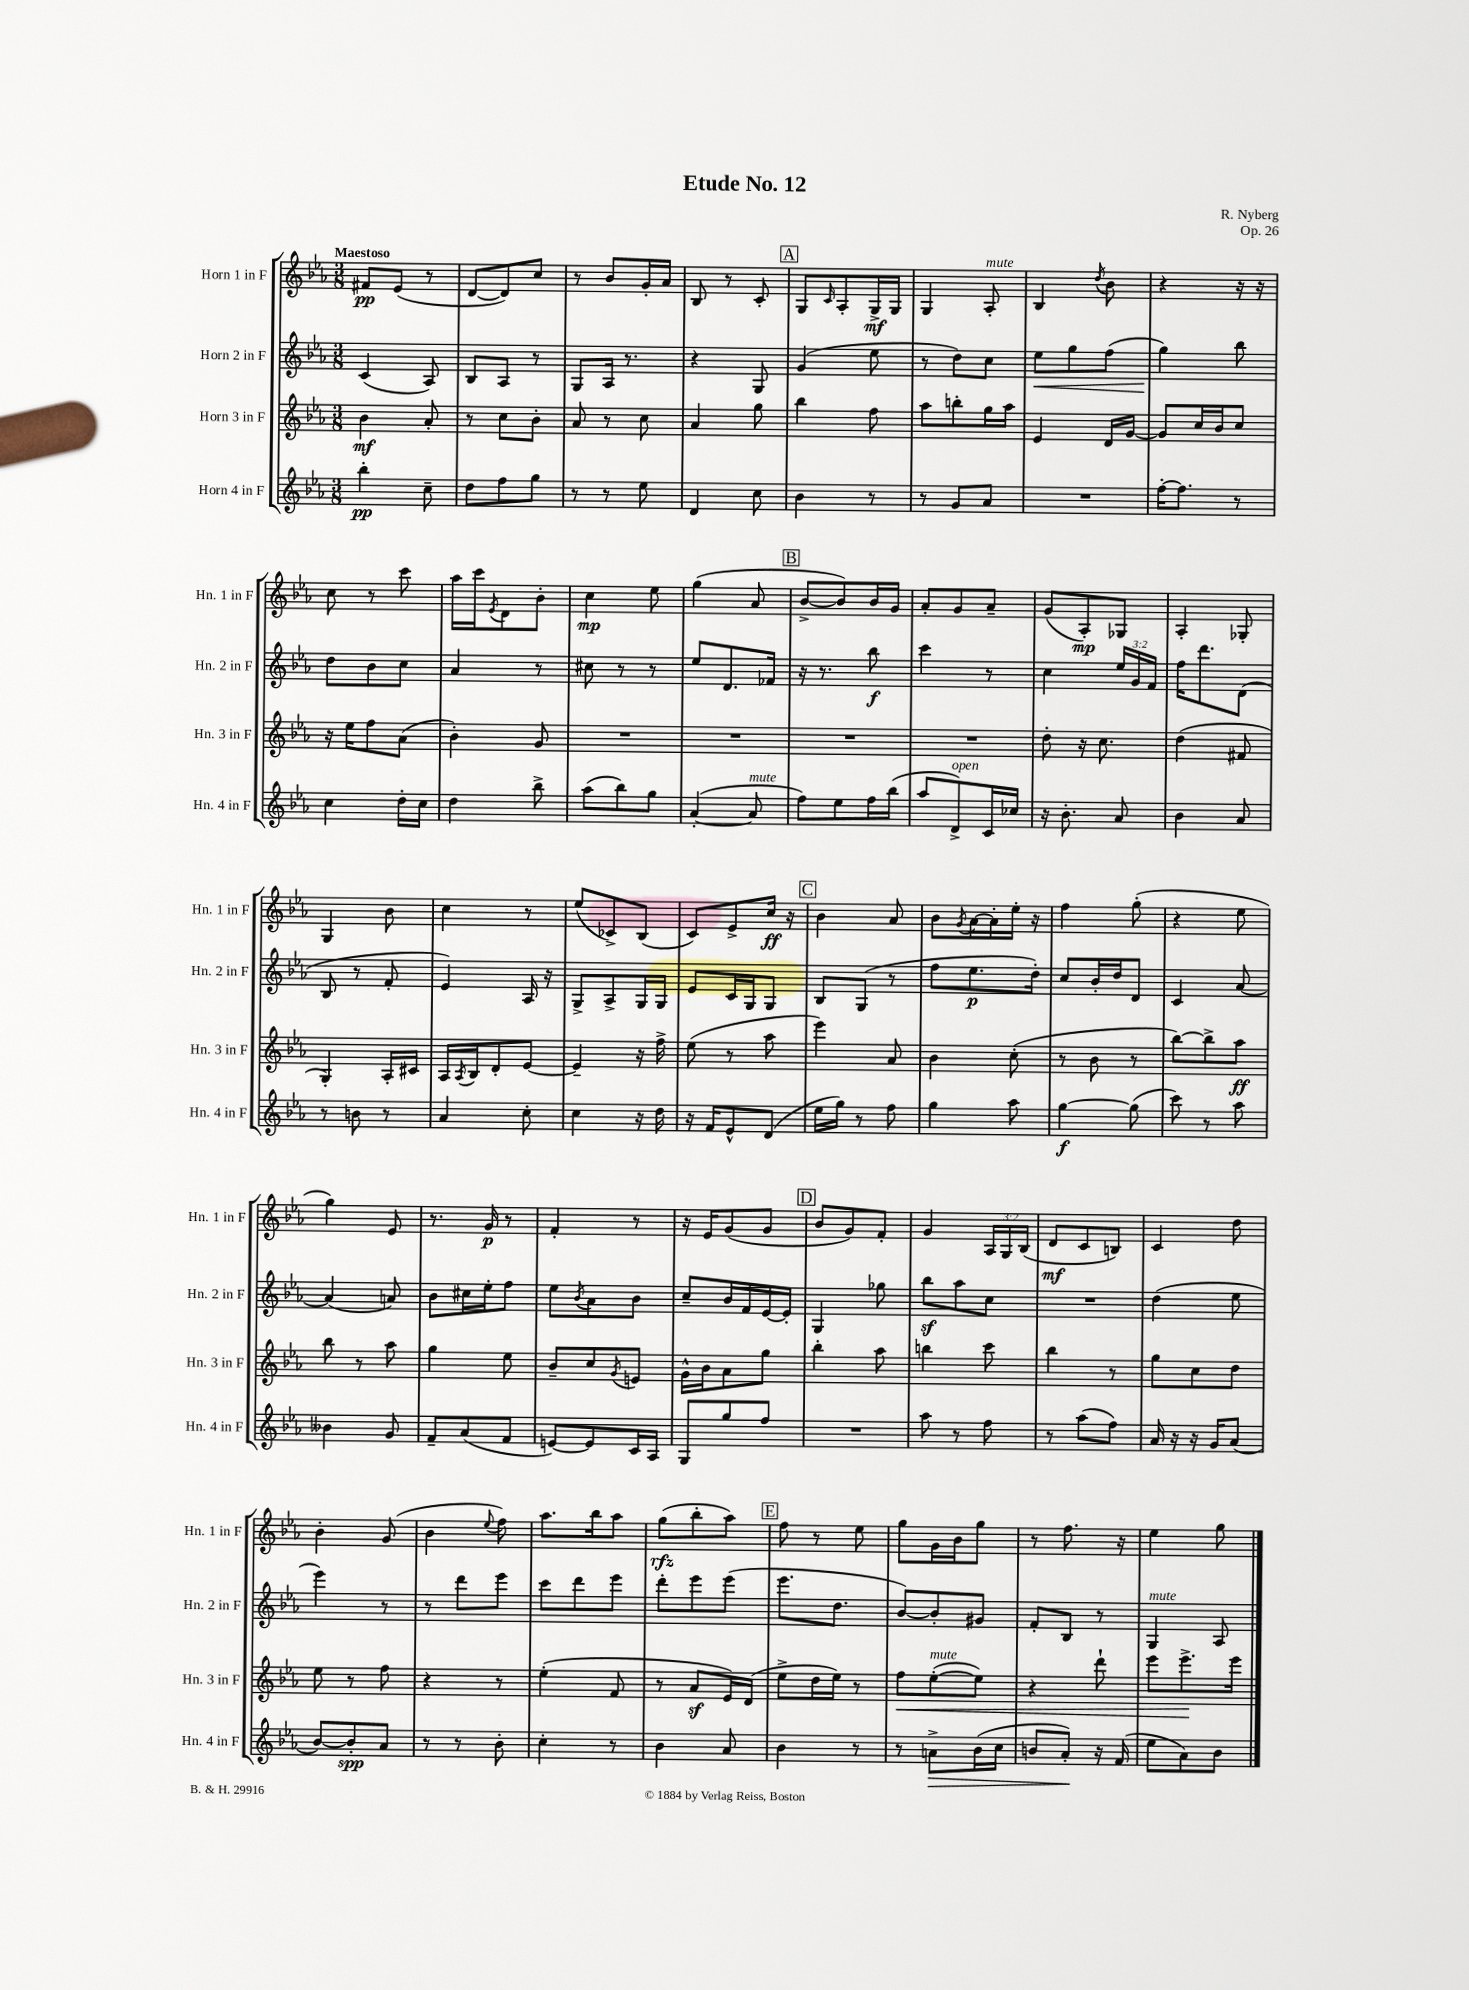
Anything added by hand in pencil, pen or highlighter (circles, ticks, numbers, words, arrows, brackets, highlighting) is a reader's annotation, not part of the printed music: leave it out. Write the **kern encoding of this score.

**kern	**kern	**kern	**kern
*staff4	*staff3	*staff2	*staff1
*clefG2	*clefG2	*clefG2	*clefG2
*k[b-e-a-]	*k[b-e-a-]	*k[b-e-a-]	*k[b-e-a-]
*M3/8	*M3/8	*M3/8	*M3/8
4bb-'	4b-	(4c	8f#
.	.	.	(8e-
8cc~	8a-'	8A-)	8r
=	=	=	=
8dd	8r	8B-	[8d
8ff	8cc	8A-	8d])
8gg	8b-'	8r	8cc
=	=	=	=
8r	8a-	8G	8r
8r	8r	16A-	8b-
.	.	8.r	.
8ee-	8cc	.	16g'
.	.	.	16a-
=	=	=	=
4d	4a-	4r	8B-
.	.	.	8r
8cc	8gg	8G	8c'
=	=	=	=
4b-	4bb-	(4g	8G
.	.	.	16qqc
.	.	.	8A-'
8r	8ff	8ee-	16G^
.	.	.	16G
=	=	=	=
8r	8aa-	8r	4G
8g	8bb'	8dd)	.
8a-	16gg	8cc	8A-'
.	16aa-	.	.
=	=	=	=
4.r	4e-	8ee-	4B-
.	.	8gg	.
.	.	.	8qdd
.	16d	(8ff	8b-
.	[16g	.	.
=	=	=	=
[16ff'	8g]	4gg)	4r
8.ff]	.	.	.
.	16cc	.	.
.	16b-	.	.
8r	8cc	8bb-	16r
.	.	.	16r
=	=	=	=
4cc	16r	8dd	8cc
.	16ee-	.	.
.	8ff	8b-	8r
16dd'	(8a-	8cc	8ccc
16cc	.	.	.
=	=	=	=
4dd	4b-')	4a-	16aa-
.	.	.	16ccc
.	.	.	8qe-
.	.	.	8d
8bb-^	8g	8r	8b-'
=	=	=	=
(8aa-	4.r	8cc#	4cc
8bb-)	.	8r	.
8gg	.	8r	8ee-
=	=	=	=
([4a-'	4.r	8ee-	(4gg
.	.	8.d	.
8a-]	.	.	8a-
.	.	16f-	.
=	=	=	=
8ff)	4.r	16r	[8b-^
.	.	8.r	.
8ee-	.	.	8b-])
16ff	.	8bb-	16b-
(16bb-	.	.	16g
=	=	=	=
8aa-	4.r	4ccc	8a-'
8d^)	.	.	8g
16c	.	8r	8a-~
16cc-	.	.	.
=	=	=	=
16r	8dd'	4cc	(8g
8.b-'	.	.	.
.	16r	.	8A-')
.	8.cc	.	.
8a-	.	24ee-	8G-
.	.	24g	.
.	.	24f	.
=	=	=	=
4b-	(4dd	16ff	4A-'
.	.	8.ddd	.
8a-	8f#	(8d	8G-'
=	=	=	=
8r	4G')	8B-	4G
8b	.	8r	.
8r	16A-'	8f'	8b-
.	16c#	.	.
=	=	=	=
4a-	16A-	4e-)	4cc
.	8qA-	.	.
.	16B-	.	.
.	8d'	.	.
8cc'	[8e-	16A-	8r
.	.	16r	.
=	=	=	=
4cc	4e-~]	8G^	(8ee-
.	.	8A-^	8c-^)
16r	16r	16G	(8B-
16dd	16ff^	16G	.
=	=	=	=
16r	(8ee-	8e-	8c)
16f	.	.	.
8e-^^	8r	16c	8e-^
.	.	16G	.
(8d	8aa-	8G	16cc
.	.	.	16r
=	=	=	=
16ee-	4eee-)	8B-	4b-
16gg)	.	.	.
8r	.	(8G	.
8ff	8a-	8r	8a-
=	=	=	=
4gg	4b-	8ff	8b-
.	.	.	8qg
.	.	8.ee-	[16a-
.	.	.	16a-']
8aa-	(8cc'	.	16ee-'
.	.	16dd')	16r
=	=	=	=
[4gg	8r	8cc	4ff
.	8b-	16b-'	.
.	.	16dd	.
(8gg]	8r	8d	(8gg'
=	=	=	=
8ccc)	[8bb-)	4c	4r
8r	8bb-^]	.	.
8aa-	8aa-	[8a-	8ee-
=	=	=	=
4b--	8bb-	(4a-]	4gg)
.	8r	.	.
8g	8aa-	8a)	8e-
=	=	=	=
8f~	4gg	8b-	8.r
(8a-	.	16cc#	.
.	.	16ee-'	16g
8f	8ee-	8ff	8r
=	=	=	=
[8e)	8b-~	8ee-	4f'
.	.	8qb-	.
8e]	8cc	8a-	.
.	8qg	.	.
16c	8e	8b-	8r
16A-	.	.	.
=	=	=	=
8G	16g^^	8cc~	16r
.	16b-	.	16e-
8gg	8a-	16b-	(8g
.	.	16f	.
8ff	8gg	[16e-	8g
.	.	16e-']	.
=	=	=	=
4.r	4bb-'	4G	8b-
.	.	.	8g)
.	8aa-	8gg-	8f'
=	=	=	=
8aa-	4bb	8bb-	4g
8r	.	8aa-	.
8ff	8ccc	8cc	24A-
.	.	.	24G
.	.	.	(24B-
=	=	=	=
8r	4bb-	4.r	8d
(8aa-	.	.	8c
8ff)	8r	.	8B)
=	=	=	=
16a-	8gg	(4dd	4c
16r	.	.	.
16r	8cc	.	.
16g	.	.	.
(8a-	8dd	8ee-	8dd
=	=	=	=
[8b-)	8ee-	4eee-)	4b-'
8b-']	8r	.	.
8a-	8ff	8r	(8g
=	=	=	=
8r	4r	8r	4b-
8r	.	8ddd	.
.	.	.	8qqee-
8b-'	8r	8eee-	8ff)
=	=	=	=
4cc'	(4ee-'	8ccc	8.aa-
.	.	8ddd	.
.	.	.	16bb-
8r	8f	8eee-	8aa-
=	=	=	=
4b-	8r	8ddd'	(8gg
.	8a-	8eee-	8bb-'
8a-	16e-)	(8eee-	8aa-)
.	(16d	.	.
=	=	=	=
4b-	8ee-^	8.eee-	8ff
.	16dd	.	8r
.	16ee-)	8.dd	.
8r	8r	.	8ee-
=	=	=	=
8r	8ff	[8b-)	8gg
8a^	([8ee-'	8b-']	16g
.	.	.	16b-
(16b-	8ee-])	8g#	8gg
16cc	.	.	.
=	=	=	=
8b	4r	8f'	8r
8a-')	.	8B-	8.ff
16r	8ddd`	8r	.
(16f	.	.	16r
=	=	=	=
8ee-	8eee-	4G	4ee-
8a-)	8.eee-^	.	.
8b-	.	8A-	8gg
.	16eee-	.	.
==	==	==	==
*-	*-	*-	*-
